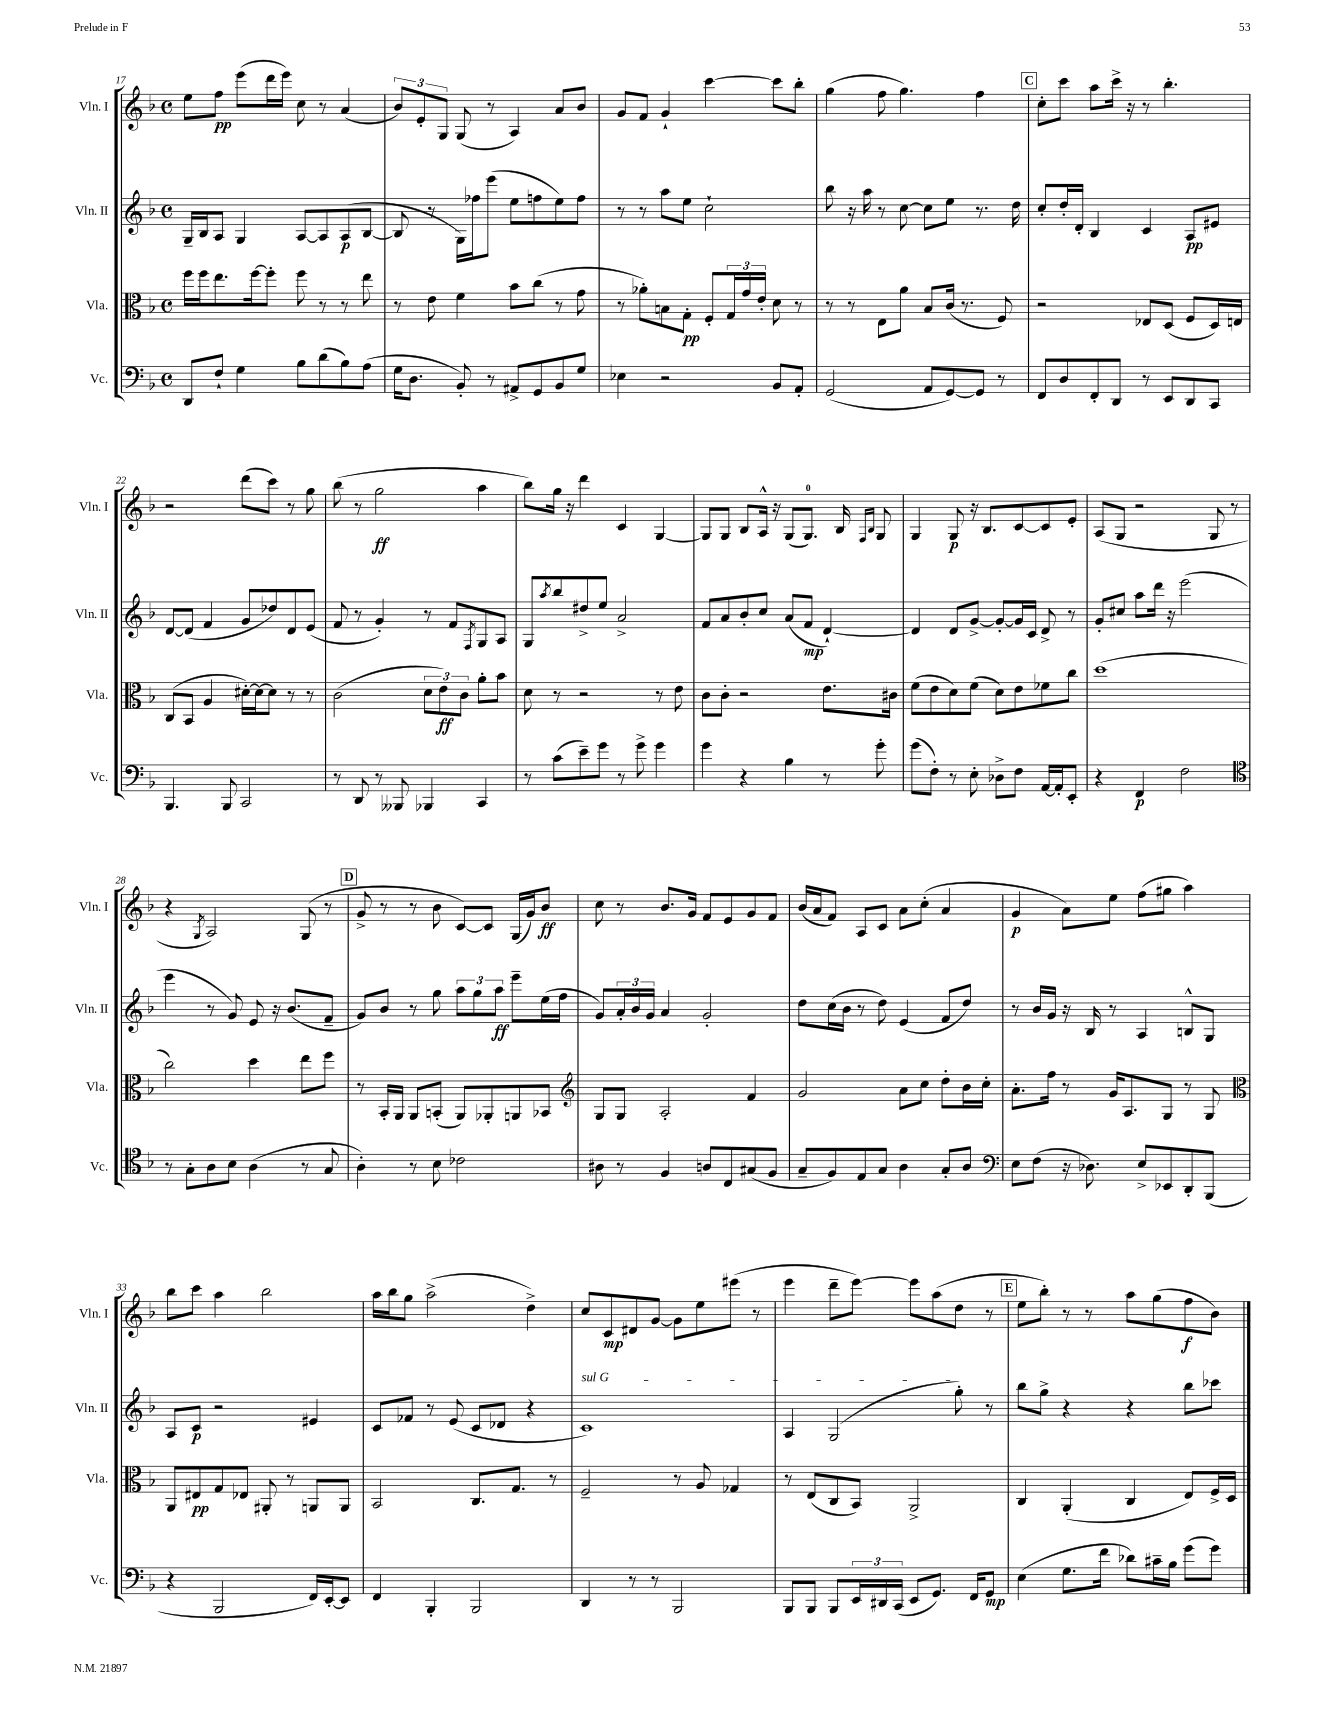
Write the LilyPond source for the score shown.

<<
\new StaffGroup <<
\new Staff = "s0" \with { instrumentName = "Vln. I" shortInstrumentName = "Vln. I" } {
    \clef treble \key f \major \defaultTimeSignature \time 4/4
    e''8 f''8\pp e'''8( d'''16 e'''16) c''8 r8 a'4( |
    \tuplet 3/2 { bes'8) e'8-. g8 } g8( r8 a4) a'8 bes'8 |
    g'8 f'8 g'4-! c'''4~ c'''8 bes''8-. |
    g''4( f''8 g''4.) f''4 |
    \mark \markup { \box "C" } c''8-. c'''8 a''8 c'''16-> r16 r8 bes''4.-. |
    r2 d'''8( c'''8) r8 g''8 |
    bes''8( r8 g''2\ff a''4 |
    bes''8) g''16 r16 d'''4 c'4 g4~ |
    g8 g8 bes8 a16-^ r16 g8( g8.-0) bes16 \grace { f16 bes16 } g8 |
    g4 g8\p r16 bes8. c'8~ c'8 e'8-. |
    a8( g8 r2 g8 r8 |
    r4 \acciaccatura { g8 } a2) g8( r8 |
    \mark \markup { \box "D" } g'8-> r8 r8 bes'8 c'8~) c'8 g16( g'16) bes'8\ff |
    c''8 r8 bes'8. g'16 f'8 e'8 g'8 f'8 |
    bes'16( a'16 f'8) a8 c'8 a'8 c''8-.( a'4 |
    g'4\p a'8) e''8 f''8( gis''8 a''4) |
    bes''8 c'''8 a''4 bes''2 |
    a''16 bes''16 g''8 a''2->( d''4->) |
    c''8 c'8\mp dis'8 g'8~ g'8 e''8 eis'''8( r8 |
    e'''4 d'''8-- e'''8~) e'''8 a''8( d''8 r8 |
    \mark \markup { \box "E" } e''8 bes''8-.) r8 r8 a''8 g''8( f''8\f bes'8) \bar "|." |
}
\new Staff = "s1" \with { instrumentName = "Vln. II" shortInstrumentName = "Vln. II" } {
    \clef treble \key f \major \defaultTimeSignature \time 4/4
    g16-- bes16 a8 g4 a8~ a8 a8\p( bes8~ |
    bes8 r8 g16) fes''16 e'''8( e''8 f''8 e''8) f''8 |
    r8 r8 a''8 e''8 c''2-! |
    bes''8 r16 a''16 r8 c''8~ c''8 e''8 r8. d''16 |
    \mark \markup { \box "C" } c''8-. d''16-. d'16-. bes4 c'4 a8\pp eis'8 |
    d'8~ d'8( f'4 g'8 des''8) d'8 e'8( |
    f'8 r8 g'4-.) r8 f'8 \acciaccatura { f8 } g8 a8 |
    g8 \acciaccatura { a''8 } bes''8 dis''8-> e''8 a'2-> |
    f'8 a'8 bes'8-. c''8 a'8( f'8\mp d'4~-!) |
    d'4 d'8 g'8~-> g'8~-. g'16 c'16 d'8-> r8 |
    g'8-. cis''8 a''8 d'''16 r16 e'''2( |
    e'''4 r8 g'8) e'8 r16 bes'8.( f'8-- |
    \mark \markup { \box "D" } g'8) bes'8 r8 g''8 \tuplet 3/2 { a''8 g''8 a''8\ff } e'''8-- e''16( f''16 |
    g'8) \tuplet 3/2 { a'16-. bes'16 g'16 } a'4 g'2-. |
    d''8 c''16( bes'16 r8 d''8) e'4( f'8 d''8) |
    r8 bes'16 g'16 r16 bes16 r8 a4 b8-^ g8 |
    a8 c'8\p r2 eis'4 |
    c'8 fes'8 r8 e'8( c'8 des'8 r4 |
    \once \override TextSpanner.bound-details.left.text = \markup { \italic "sul G" } c'1\startTextSpan) |
    a4 g2( g''8-.\stopTextSpan) r8 |
    \mark \markup { \box "E" } bes''8 g''8-> r4 r4 bes''8 ces'''8 \bar "|." |
}
\new Staff = "s2" \with { instrumentName = "Vla." shortInstrumentName = "Vla." } {
    \clef alto \key f \major \defaultTimeSignature \time 4/4
    f''16 f''16 e''8. f''16~ f''8-. f''8 r8 r8 e''8 |
    r8 e'8 f'4 bes'8 c''8( r8 g'8 |
    r8 aes'8-.) b8 g8-.\pp f8-. \tuplet 3/2 { g16 g'16 e'16-. } d'8 r8 |
    r8 r8 e8 a'8 bes8 c'16( r8. f8) |
    \mark \markup { \box "C" } r2 ees8 d8( f8 d16) e16 |
    c8( bes,8 a4 dis'16~-.) dis'16~ dis'8 r8 r8 |
    c'2( \tuplet 3/2 { d'8 e'8\ff) c'8 } a'8-. bes'8 |
    d'8 r8 r2 r8 e'8 |
    c'8 c'8-. r2 e'8. cis'16 |
    f'8( e'8 d'8) f'8( d'8) e'8 fes'8 c''8 |
    d''1( |
    c''2) d''4 e''8 f''8 |
    \mark \markup { \box "D" } r8 bes,16-. a,16 a,8 b,8-.( a,8) aes,8-. a,8 bes,8 |
    \clef treble g8 g8 a2-. f'4 |
    g'2 a'8 c''8 d''8-. bes'16 c''16-. |
    a'8.-. f''16 r8 g'16 a8. g8 r8 g8 |
    \clef alto a,8 eis8\pp g8 ees8 ais,8-. r8 a,8 a,8 |
    bes,2 c8. g8. r8 |
    f2-- r8 a8 ges4 |
    r8 e8( c8 bes,8) a,2-> |
    \mark \markup { \box "E" } c4 a,4-.( c4 e8) f16-> d16 \bar "|." |
}
\new Staff = "s3" \with { instrumentName = "Vc." shortInstrumentName = "Vc." } {
    \clef bass \key f \major \defaultTimeSignature \time 4/4
    d,8 f8-! g4 bes8 d'8( bes8) a8( |
    g16 d8. bes,8-.) r8 ais,8-> g,8 bes,8 g8 |
    ees4 r2 bes,8 a,8-. |
    g,2( a,8 g,8~) g,8 r8 |
    \mark \markup { \box "C" } f,8 d8 f,8-. d,8 r8 e,8 d,8 c,8 |
    bes,,4. bes,,8 c,2 |
    r8 d,8 r8 beses,,8 bes,,4 c,4 |
    r8 c'8( e'8--) g'8 r8 g'8-> g'4 |
    g'4 r4 bes4 r8 g'8-. |
    g'8( f8-.) r8 e8-. des8-> f8 a,16~ a,16-. e,8-. |
    r4 f,4\p f2 |
    \clef tenor r8 g8-. a8 bes8 a4( r8 g8 |
    \mark \markup { \box "D" } a4-.) r8 bes8 ces'2 |
    ais8 r8 f4 a8 c8 gis8( f8 |
    g8-- f8) e8 g8 a4 g8-. a8 |
    \clef bass e8 f8( r16 des8.) e8-> ees,8 d,8-. bes,,8( |
    r4 bes,,2 f,16) e,16~-. e,8 |
    f,4 bes,,4-. bes,,2 |
    d,4 r8 r8 bes,,2 |
    bes,,8 bes,,8 bes,,8 \tuplet 3/2 { e,16 dis,16 c,16( } e,8 g,8.) f,16 g,8\mp |
    \mark \markup { \box "E" } e4( g8. f'16 des'8) cis'16-- bes16 g'8( g'8) \bar "|." |
}
>>
>>
\layout { \context { \Score currentBarNumber = #17 } }
